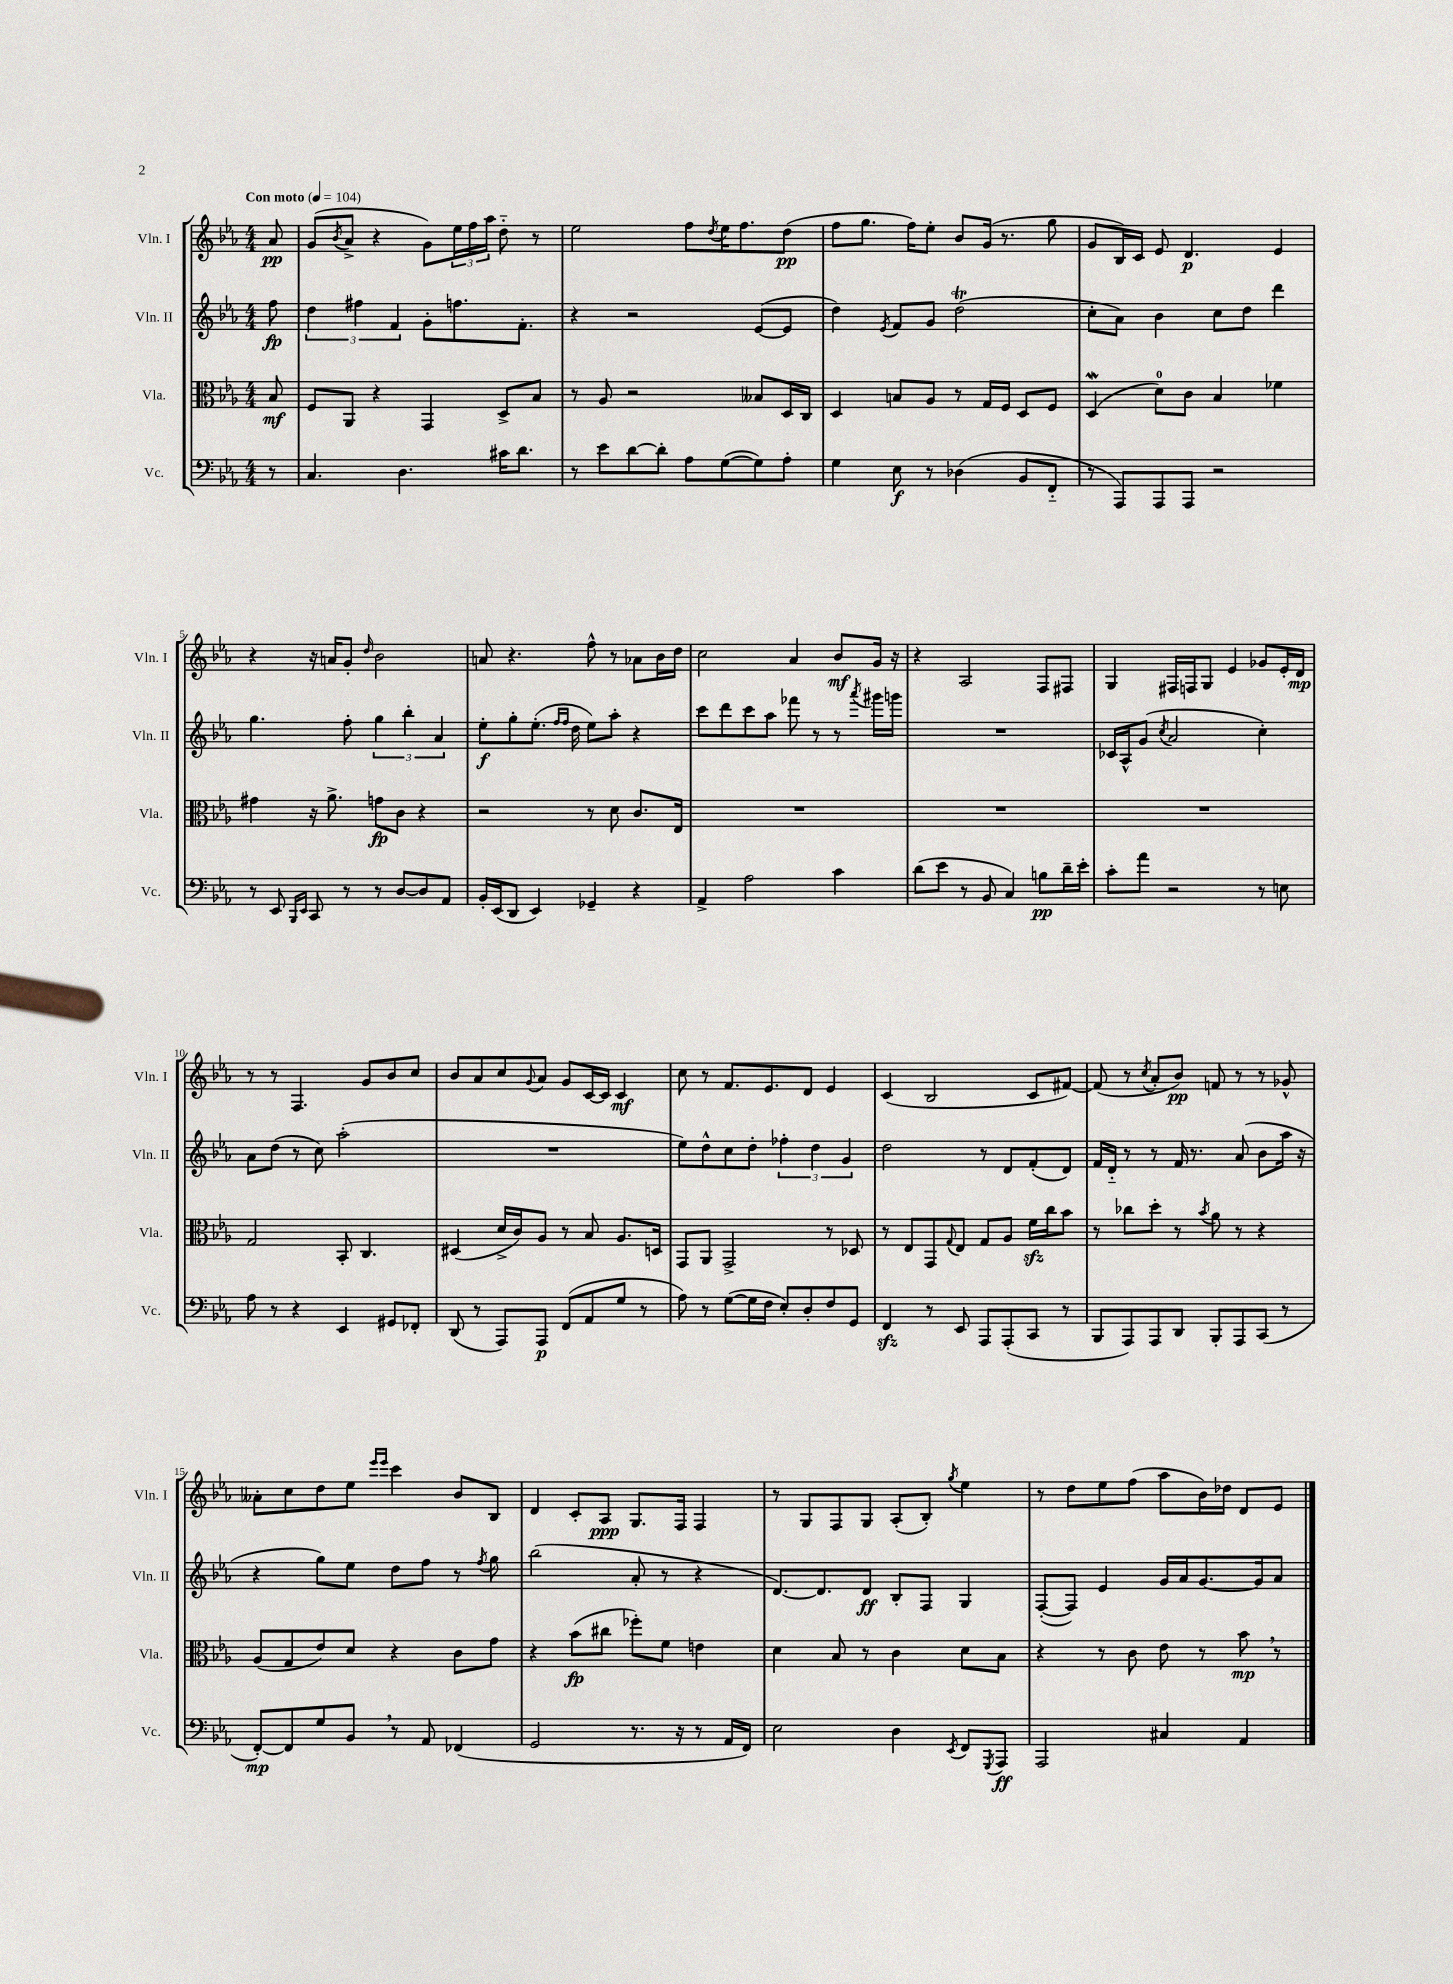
<<
\new StaffGroup <<
\new Staff = "s0" \with { instrumentName = "Vln. I" shortInstrumentName = "Vln. I" } {
    \clef treble \key ees \major \numericTimeSignature \time 4/4 \partial 8 \tempo "Con moto" 4 = 104
    aes'8\pp |
    g'8( \acciaccatura { bes'8 } aes'8-> r4 g'8) \tuplet 3/2 { ees''16 f''16 aes''16 } d''8-_ r8 |
    ees''2 f''8 \acciaccatura { d''8 } ees''16 f''8. d''8\pp( |
    f''8 g''8. f''16) ees''8-. bes'8 g'16( r8. g''8 |
    g'8 bes16) c'16 ees'8 d'4.\p ees'4 |
    r4 r16 a'16 g'8-. \grace { d''16 } bes'2 |
    a'8 r4. f''8-^ r8 aes'8 bes'16 d''16 |
    c''2 aes'4 bes'8\mf g'16 r16 |
    r4 aes2 f8 fis8 |
    g4 fis16 f16 g8 ees'4 ges'8 ees'16-. d'16\mp |
    r8 r8 f4. g'8 bes'8 c''8 |
    bes'8 aes'8 c''8 \appoggiatura { g'8 } aes'8 g'8 c'16~ c'16 c'4\mf |
    c''8 r8 f'8. ees'8. d'8 ees'4 |
    c'4( bes2 c'8 fis'8~) |
    fis'8( r8 \acciaccatura { c''8 } aes'8-. bes'8\pp) f'8 r8 r8 ges'8-^ |
    aeses'8-. c''8 d''8 ees''8 \grace { ees'''16 ees'''16 } c'''4 bes'8 bes8 |
    d'4 c'8-. aes8\ppp g8. f16 f4 |
    r8 g8 f8 g8 aes8-.( bes8-.) \acciaccatura { g''8 } ees''4 |
    r8 d''8 ees''8 f''8( aes''8 bes'16) des''16 d'8 ees'8 \bar "|." |
}
\new Staff = "s1" \with { instrumentName = "Vln. II" shortInstrumentName = "Vln. II" } {
    \clef treble \key ees \major \numericTimeSignature \time 4/4 \partial 8
    f''8\fp |
    \tuplet 3/2 { d''4 fis''4 f'4 } g'8-. f''8. f'8.-. |
    r4 r2 ees'8~( ees'8 |
    d''4) \acciaccatura { ees'8 } f'8 g'8 d''2\trill( |
    c''8-. aes'8) bes'4 c''8 d''8 d'''4 |
    g''4. f''8-. \tuplet 3/2 { g''4 bes''4-. aes'4 } |
    ees''8-.\f g''8-. ees''8.-.( \grace { f''16 f''16 } d''16 ees''8) aes''8-. r4 |
    c'''8 d'''8 c'''8 aes''8 fes'''8 r8 r8 \acciaccatura { aes'''8 } gis'''16 g'''16 |
    R1 |
    ces'16 aes16-^ g'8( \acciaccatura { c''8 } aes'2 c''4-.) |
    aes'8 d''8( r8 c''8) aes''2-.( |
    R1 |
    ees''8) d''8-^ c''8 d''8-. \tuplet 3/2 { fes''4-. d''4 g'4 } |
    d''2 r8 d'8 f'8-.( d'8) |
    f'16 d'16-_ r8 r8 f'16 r8. aes'8( bes'8 aes''16 r16 |
    r4 g''8) ees''8 d''8 f''8 r8 \acciaccatura { f''8 } g''8 |
    bes''2( aes'8-. r8 r4 |
    d'8.~) d'8. d'8\ff bes8-. f8 g4 |
    f8~-.( f8) ees'4 g'16 aes'16 g'8.~ g'16 aes'8 \bar "|." |
}
\new Staff = "s2" \with { instrumentName = "Vla." shortInstrumentName = "Vla." } {
    \clef alto \key ees \major \numericTimeSignature \time 4/4 \partial 8
    bes8\mf |
    f8 aes,8 r4 g,4 d8-> bes8 |
    r8 aes8 r2 beses8 d16 c16 |
    d4 b8 aes8 r8 g16 f16 d8 f8 |
    d4\mordent( d'8-0) c'8 bes4 fes'4 |
    gis'4 r16 aes'8.-> g'8\fp c'8 r4 |
    r2 r8 d'8 c'8. ees16 |
    R1 |
    R1 |
    R1 |
    g2 bes,8-. c4. |
    dis4( d'16-> c'16) aes8 r8 bes8 aes8. d16 |
    g,8 aes,8 g,2-> r8 des8 |
    r8 ees8 g,8 \appoggiatura { g8 } ees8 g8 aes8 f'16\sfz c''16 bes'8 |
    r8 ces''8 d''8-. r8 \acciaccatura { bes'8 } aes'8 r8 r4 |
    aes8( g8 ees'8) d'8 r4 c'8 g'8 |
    r4 bes'8\fp( cis''8 fes''8-.) f'8 e'4 |
    d'4 bes8 r8 c'4 d'8 bes8 |
    r4 r8 c'8 ees'8 r8 bes'8\mp \breathe r8 \bar "|." |
}
\new Staff = "s3" \with { instrumentName = "Vc." shortInstrumentName = "Vc." } {
    \clef bass \key ees \major \numericTimeSignature \time 4/4 \partial 8
    r8 |
    c4. d4. cis'16 d'8. |
    r8 ees'8 d'8~ d'8-. aes8 g8~( g8) aes8-. |
    g4 ees8\f r8 des4( bes,8 f,8-_ |
    r8 aes,,8) aes,,8 aes,,8 r2 |
    r8 ees,8 \grace { bes,,16 ees,16 } c,8 r8 r8 d8~ d8 aes,8 |
    bes,16-. ees,16( d,8 ees,4) ges,4-- r4 |
    aes,4-> aes2 c'4 |
    d'8( ees'8 r8 bes,8 c4) b8\pp d'16-- ees'16-. |
    c'8-. aes'8 r2 r8 e8 |
    aes8 r8 r4 ees,4 gis,8 fes,8-. |
    d,8( r8 aes,,8) aes,,8\p f,8( aes,8 g8 r8 |
    aes8) r8 g8~( g16 f16 ees8-.) d8-. f8 g,8 |
    f,4\sfz r8 ees,8 aes,,8 aes,,8-.( c,8 r8 |
    bes,,8 aes,,8) aes,,8 d,8 bes,,8-. aes,,8 c,8( r8 |
    f,8~-.\mp) f,8 g8 bes,8 \breathe r8 aes,8 fes,4( |
    g,2 r8. r16 r8 aes,16 f,16) |
    ees2 d4 \acciaccatura { ees,8 } f,8 \acciaccatura { g,,8 } aes,,8\ff |
    aes,,2 cis4 aes,4 \bar "|." |
}
>>
>>
